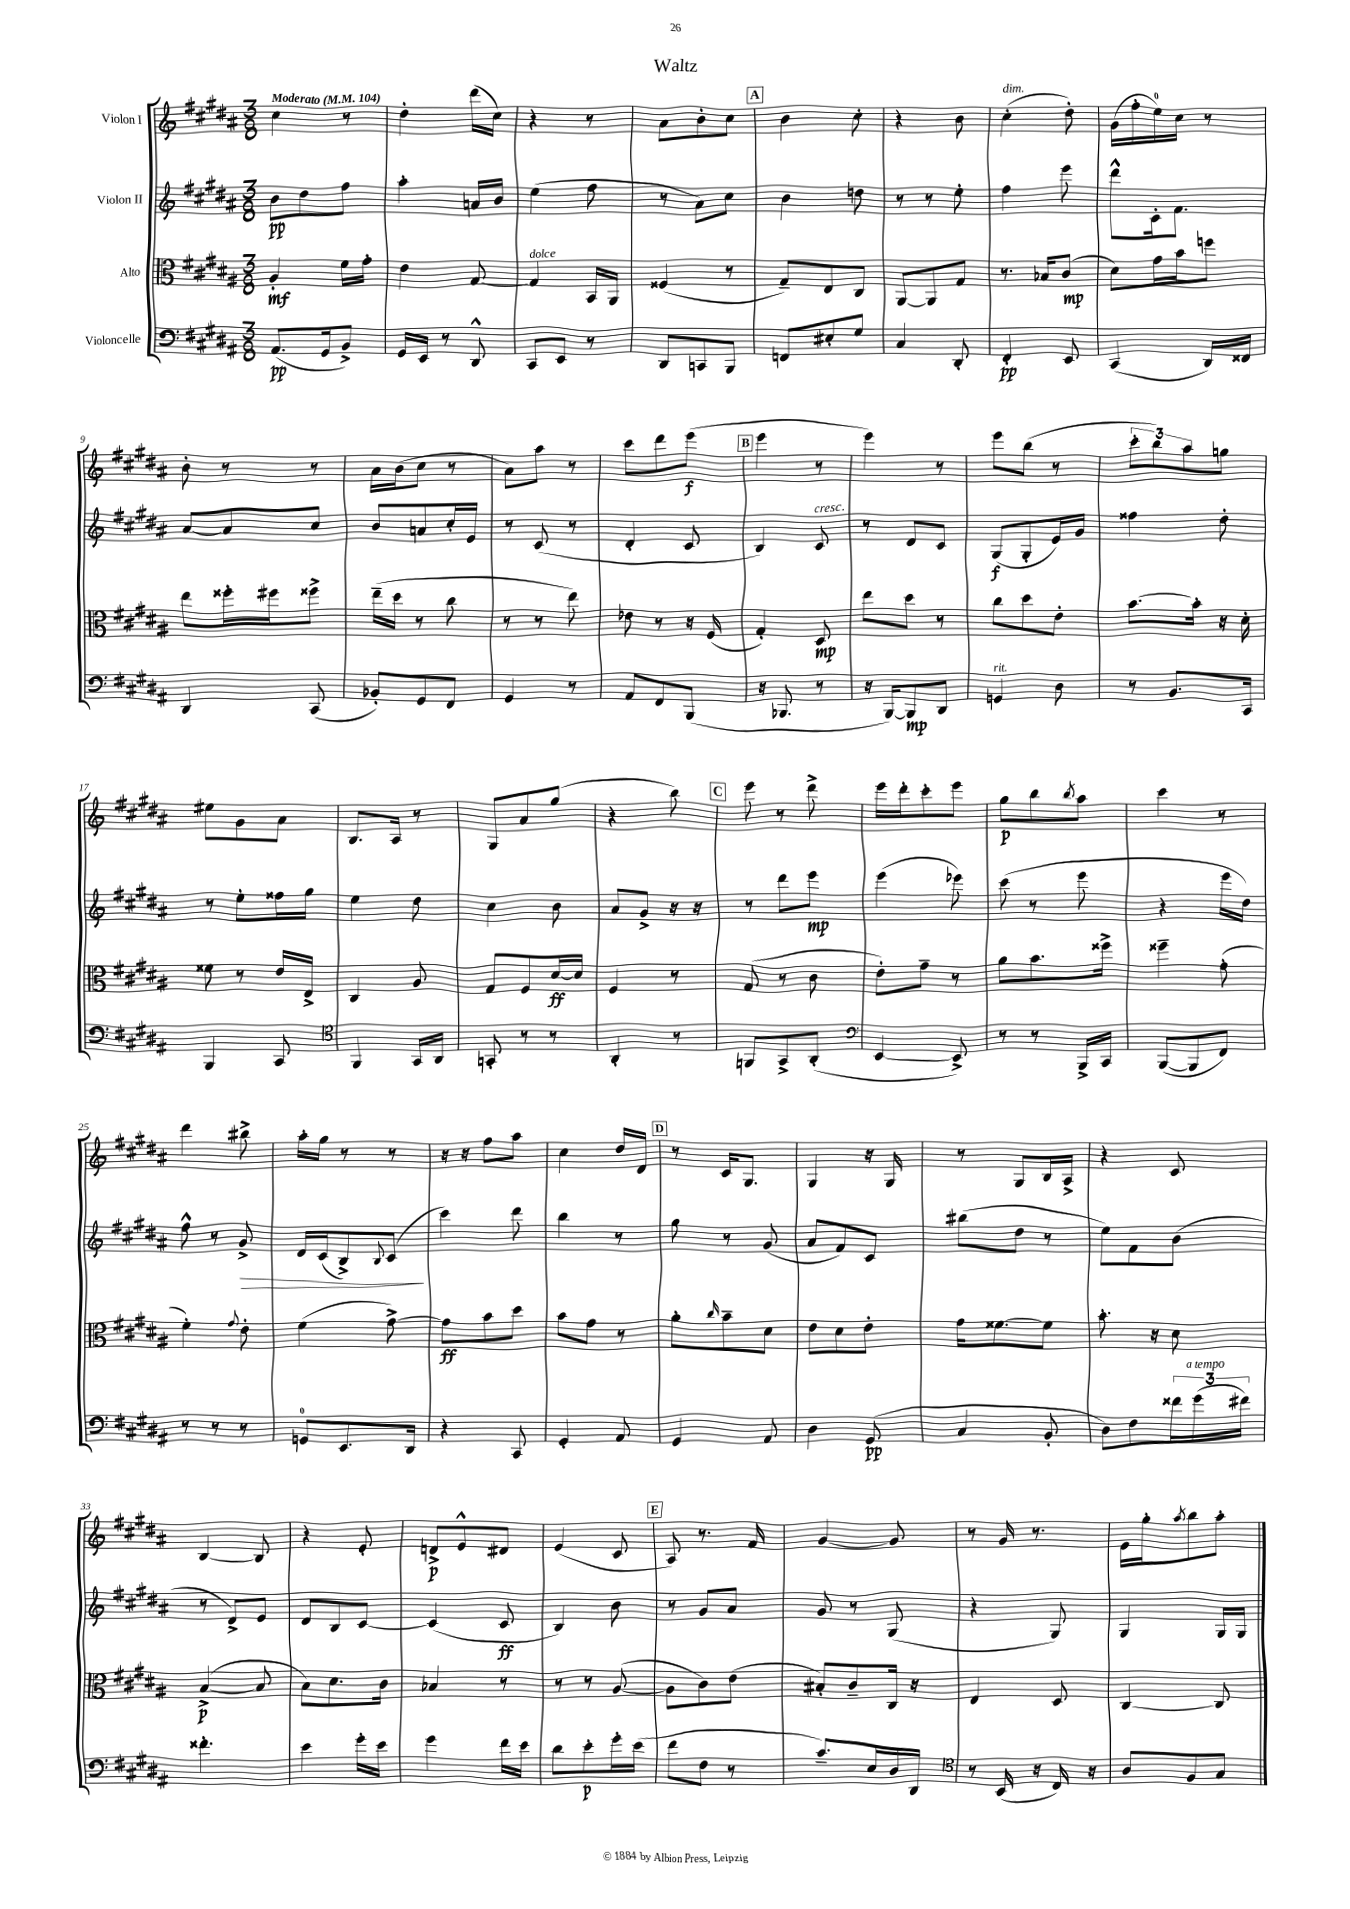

**kern	**dynam	**kern	**dynam	**kern	**dynam	**kern	**dynam
*part4	*part4	*part3	*part3	*part2	*part2	*part1	*part1
*staff4	*staff4	*staff3	*staff3	*staff2	*staff2	*staff1	*staff1
*I"Violoncelle	*	*I"Alto	*	*I"Violon II	*	*I"Violon I	*
*clefF4	*	*clefC3	*	*clefG2	*	*clefG2	*
*k[f#c#g#d#a#]	*	*k[f#c#g#d#a#]	*	*k[f#c#g#d#a#]	*	*k[f#c#g#d#a#]	*
*M3/8	*	*M3/8	*	*M3/8	*	*M3/8	*
*MM104	*	*MM104	*	*MM104	*	*MM104	*
=1	=1	=1	=1	=1	=1	=1	=1
!	!	!	!	!	!	!LO:TX:a:B:t=Moderato	!
(8.AA#/L	pp	4A#'/	mf	8b\L	pp	4cc#\	.
.	.	.	.	8dd#\	.	.	.
16GG#/k	.	.	.	.	.	.	.
8BB^/J)	.	16f#\LL	.	8ff#\J	.	8r	.
.	.	16g#'\JJ	.	.	.	.	.
=2	=2	=2	=2	=2	=2	=2	=2
16GG#/LL	.	4e\	.	4aa#'\	.	4dd#'\	.
16EE/JJ	.	.	.	.	.	.	.
8r	.	.	.	.	.	.	.
8DD#^^/	.	[8G#/	.	16an/LL	.	(16ddd#\LL	.
.	.	.	.	16b/JJ	.	16cc#\JJ)	.
=3	=3	=3	=3	=3	=3	=3	=3
!	!	!LO:TX:a:i:t=dolce	!	!	!	!	!
8CC#/L	.	4G#/]	.	(4ee\	.	4r	.
8EE/J	.	.	.	.	.	.	.
8r	.	16BB/LL	.	8ff#\	.	8r	.
.	.	16AA#/JJ	.	.	.	.	.
=4	=4	=4	=4	=4	=4	=4	=4
8DD#/L	.	(4F##X/	.	8r	.	8a#\L	.
8CCn/	.	.	.	8a#\L)	.	8b'\	.
8BBB/J	.	8r	.	8cc#\J	.	8cc#\J	.
!!LO:REH:place=s1:t=A
=5	=5	=5	=5	=5	=5	=5	=5
8FFn/L	.	8G#~/L)	.	4b\	.	4b\	.
8E#X'/	.	8E/	.	.	.	.	.
8G#/J	.	8C#/J	.	8ddn\	.	8cc#'\	.
=6	=6	=6	=6	=6	=6	=6	=6
4C#/	.	[8AA#/L	.	8r	.	4r	.
.	.	8AA#/]	.	8r	.	.	.
8DD#'/	.	8G#/J	.	8ee'\	.	8b\	.
=7	=7	=7	=7	=7	=7	=7	=7
!	!	!	!	!	!	!LO:TX:a:i:t=dim.	!
4FF#'/	pp	8.r	.	4ff#\	.	(4cc#'\	.
.	.	16B-X/KL	.	.	.	.	.
8EE/	.	(8c#/J	mp	8eee\	.	8dd#'\)	.
=8	=8	=8	=8	=8	=8	=8	=8
(4CC#/	.	8d#\L)	.	8ddd#^^\L	.	(16g#\LL	.
.	.	.	.	.	.	16ff#'\	.
.	.	16g#\L	.	16c#'\k	.	16ee\)	.
.	.	16b\J	.	8.f#\J	.	16cc#\JJ	.
16DD#/LL)	.	8ffn\J	.	.	.	8r	.
16FF##X/JJ	.	.	.	.	.	.	.
!!LO:LB:g=z
=9	=9	=9	=9	=9	=9	=9	=9
4DD#/	.	8ee\L	.	[8a#/L	.	8b'\	.
.	.	16ff##X'\L	.	8a#/]	.	8r	.
.	.	16ff#X\J	.	.	.	.	.
(8CC#/	.	8ff##X^\J	.	8cc#/J	.	8r	.
=10	=10	=10	=10	=10	=10	=10	=10
8BB-X'/L)	.	(16ee~\LL	.	8b/L	.	16a#\LL	.
.	.	16dd#\JJ	.	.	.	(16b\J	.
8GG#/	.	8r	.	8an/	.	8cc#\J	.
8FF#/J	.	8cc#\	.	16cc#'/L	.	8r	.
.	.	.	.	16e/JJ	.	.	.
=11	=11	=11	=11	=11	=11	=11	=11
4GG#/	.	8r	.	8r	.	8a#\L)	.
.	.	8r	.	(8c#/	.	8aa#\J	.
8r	.	8ee\)	.	8r	.	8r	.
=12	=12	=12	=12	=12	=12	=12	=12
8AA#/L	.	8e-X\	.	4d#'/	.	8ccc#\L	.
8FF#/	.	8r	.	.	.	8ddd#\	.
(8BBB/J	.	16r	.	8c#/	.	(8eee\J	f
.	.	(16F#/	.	.	.	.	.
!!LO:REH:place=s1:t=B
=13	=13	=13	=13	=13	=13	=13	=13
16r	.	4G#'/)	.	4B/)	.	4eee\	.
8.BBB-X/	.	.	.	.	.	.	.
!	!	!	!	!LO:TX:a:i:t=cresc.	!	!	!
8r	.	8D#/	mp	8c#/	.	8r	.
=14	=14	=14	=14	=14	=14	=14	=14
16r	.	8ee\L	.	8r	.	4eee\)	.
[16BBB/KL)	.	.	.	.	.	.	.
8BBB/]	mp	8dd#\J	.	8d#/L	.	.	.
8DD#/J	.	8r	.	8c#/J	.	8r	.
=15	=15	=15	=15	=15	=15	=15	=15
!LO:TX:a:i:t=rit.	!	!	!	!	!	!	!
4GGn/	.	8cc#\L	.	(8G#/L	f	8eee\L	.
.	.	8dd#\	.	8G#'/	.	(8bb\J	.
8D#\	.	8e'\J	.	16e/L)	.	8r	.
.	.	.	.	16g#/JJ	.	.	.
=16	=16	=16	=16	=16	=16	=16	=16
8r	.	[8.b\L	.	4ff##X\	.	12ccc#'\L	.
.	.	.	.	.	.	12bb\)	.
8.BB/L	.	.	.	.	.	.	.
.	.	.	.	.	.	12aa#\	.
.	.	16b'\Jk]	.	.	.	.	.
.	.	16r	.	8dd#'\	.	8ggn\J	.
16CC#/Jk	.	16d#'\	.	.	.	.	.
!!LO:LB:g=z
=17	=17	=17	=17	=17	=17	=17	=17
4BBB/	.	8f##X\	.	8r	.	8ee#X\L	.
.	.	8r	.	8ee'\L	.	8g#\	.
8CC#/	.	16e/LL	.	16ff##X\L	.	8a#\J	.
.	.	16E^/JJ	.	16gg#\JJ	.	.	.
=18	=18	=18	=18	=18	=18	=18	=18
*clefC4	*	*	*	*	*	*	*
4FF#/	.	4C#/	.	4ee\	.	8.B/L	.
.	.	.	.	.	.	16A#/Jk	.
16GG#/LL	.	8A#/	.	8dd#\	.	8r	.
16AA#/JJ	.	.	.	.	.	.	.
=19	=19	=19	=19	=19	=19	=19	=19
8GGn'/	.	8G#/L	.	4cc#\	.	8G#/L	.
8r	.	8F#/	.	.	.	8a#/	.
8r	.	[16d#/L	ff	8b\	.	(8gg#/J	.
.	.	16d#/JJ]	.	.	.	.	.
=20	=20	=20	=20	=20	=20	=20	=20
4AA#'/	.	4F#/	.	8a#/L	.	4r	.
.	.	.	.	8g#^/J	.	.	.
8r	.	8r	.	16r	.	8bb\)	.
.	.	.	.	16r	.	.	.
!!LO:REH:place=s1:t=C
=21	=21	=21	=21	=21	=21	=21	=21
8FFn/L	.	(8G#/	.	8r	.	8eee\	.
8GG#^/	.	8r	.	8ddd#\L	.	8r	.
(8AA#'/J	.	8c#\	.	8eee\J	mp	8ddd#^\	.
=22	=22	=22	=22	=22	=22	=22	=22
*clefF4	*	*	*	*	*	*	*
[4EE/	.	8e'\L)	.	(4eee\	.	16eee\LL	.
.	.	.	.	.	.	16ddd#'\J	.
.	.	8g#~\J	.	.	.	8ccc#'\	.
8EE^/])	.	8r	.	8eee-X\)	.	8eee\J	.
=23	=23	=23	=23	=23	=23	=23	=23
8r	.	8a#\L	.	(8ccc#\	.	8gg#\L	p
8r	.	8.b\	.	8r	.	8bb\	.
.	.	.	.	.	.	8qbb/	.
16BBB^/LL	.	.	.	8eee\	.	8aa#\J	.
16CC#/JJ	.	16ff##X^\Jk	.	.	.	.	.
=24	=24	=24	=24	=24	=24	=24	=24
([8BBB/L	.	4ff##X~\	.	4r	.	4ccc#\	.
8BBB/]	.	.	.	.	.	.	.
8FF#/J)	.	(8g#'\	.	16eee\LL	.	8r	.
.	.	.	.	16dd#\JJ)	.	.	.
!!LO:LB:g=z
=25	=25	=25	=25	=25	=25	=25	=25
8r	.	4f#'\)	.	8ff#^^\	.	4ddd#\	.
8r	.	.	.	8r	.	.	.
.	.	8qqg#/	.	.	.	.	.
!	!	!	!	!	!LO:HP:b	!	!
8r	.	8e'\	.	8g#^/	>	8bb#X^\	.
=26	=26	=26	=26	=26	=26	=26	=26
8GGn/L	.	(4f#\	.	16d#/LL	.	16aa#'\LL	.
.	.	.	.	(16c#/J	.	16gg#\JJ	.
8.EE/	.	.	.	8B^/)	.	8r	.
.	.	.	.	8qqB/	.	.	.
.	.	[8g#^\)	.	(8c#/J	.	8r	.
16DD#/Jk	.	.	.	.	.	.	.
.	.	.	.	.	]	.	.
=27	=27	=27	=27	=27	=27	=27	=27
4r	.	8g#\L]	ff	4ccc#\)	.	16r	.
.	.	.	.	.	.	16r	.
.	.	8b\	.	.	.	8ff#\L	.
8CC#/	.	8dd#\J	.	8ddd#\	.	8aa#\J	.
=28	=28	=28	=28	=28	=28	=28	=28
4GG#'/	.	8b\L	.	4bb\	.	4cc#\	.
.	.	8g#\J	.	.	.	.	.
8AA#/	.	8r	.	8r	.	16dd#/LL	.
.	.	.	.	.	.	16d#/JJ	.
!!LO:REH:place=s1:t=D
=29	=29	=29	=29	=29	=29	=29	=29
4GG#/	.	8a#'\L	.	8gg#\	.	8r	.
.	.	16qqcc#/	.	.	.	.	.
.	.	8b~\	.	8r	.	16c#/KL	.
.	.	.	.	.	.	8.G#/J	.
8AA#/	.	8d#\J	.	(8g#/	.	.	.
=30	=30	=30	=30	=30	=30	=30	=30
4D#\	.	8e\L	.	8a#/L	.	4G#/	.
.	.	8d#\	.	8f#/)	.	.	.
(8GG#/	pp	8e'\J	.	8c#/J	.	16r	.
.	.	.	.	.	.	16G#/	.
=31	=31	=31	=31	=31	=31	=31	=31
4C#/	.	16g#\KL	.	(8bb#X\L	.	8r	.
.	.	[8.f##X\	.	.	.	.	.
.	.	.	.	8dd#\J	.	8G#/L	.
8BB'/	.	8f##\J]	.	8r	.	16B/L	.
.	.	.	.	.	.	16A#^/JJ	.
=32	=32	=32	=32	=32	=32	=32	=32
8D#\L)	.	8.b'\	.	8ee\L)	.	4r	.
8F#\	.	.	.	8f#\	.	.	.
.	.	16r	.	.	.	.	.
24f##X\L	.	8d#\	.	(8b\J	.	8c#/	.
!LO:TX:a:i:t=a tempo	!	!	!	!	!	!	!
(24g#\	.	.	.	.	.	.	.
24f#X\JJ)	.	.	.	.	.	.	.
!!LO:LB:g=z
=33	=33	=33	=33	=33	=33	=33	=33
4.f##X'\	.	([4B^/	p	8r	.	[4B/	.
.	.	.	.	8d#^/L)	.	.	.
.	.	8B/]	.	8e/J	.	8B/]	.
=34	=34	=34	=34	=34	=34	=34	=34
4e\	.	8B\L)	.	8d#/L	.	4r	.
.	.	8.d#\	.	8B/	.	.	.
16g#'\LL	.	.	.	[8c#/J	.	8e'/	.
16e\JJ	.	16c#\Jk	.	.	.	.	.
=35	=35	=35	=35	=35	=35	=35	=35
4g#\	.	4B-X/	.	(4c#/]	.	8dn^/L	p
.	.	.	.	.	.	8e^^/	.
16f#\LL	.	8r	.	8c#/	ff	8d#X/J	.
16e\JJ	.	.	.	.	.	.	.
=36	=36	=36	=36	=36	=36	=36	=36
8d#\L	.	8r	.	4B/)	.	(4e/	.
8e'\	p	8r	.	.	.	.	.
16g#'\L	.	([8A#/	.	8b\	.	8c#/	.
(16e\JJ	.	.	.	.	.	.	.
!!LO:REH:place=s1:t=E
=37	=37	=37	=37	=37	=37	=37	=37
8f#\L	.	8A#\L]	.	8r	.	8A#/)	.
8F#\J	.	8c#\)	.	8g#/L	.	8.r	.
8r	.	(8e\J	.	8a#/J	.	.	.
.	.	.	.	.	.	16f#/	.
=38	=38	=38	=38	=38	=38	=38	=38
8.c#~/L)	.	8B#X'/L)	.	8g#/	.	[4g#/	.
.	.	8c#~/	.	8r	.	.	.
16E/L	.	.	.	.	.	.	.
16D#/	.	16C#/Jk	.	(8G#/	.	8g#/]	.
16DD#/JJ	.	16r	.	.	.	.	.
=39	=39	=39	=39	=39	=39	=39	=39
*clefC4	*	*	*	*	*	*	*
8r	.	4E/	.	4r	.	8r	.
(16BB/	.	.	.	.	.	16g#/	.
16r	.	.	.	.	.	8.r	.
16C#/)	.	8D#/	.	8G#/)	.	.	.
16r	.	.	.	.	.	.	.
=40	=40	=40	=40	=40	=40	=40	=40
8A#/L	.	[4C#/	.	4G#/	.	16e\LL	.
.	.	.	.	.	.	16gg#'\J	.
.	.	.	.	.	.	8qaa#/	.
8F#/	.	.	.	.	.	8bb\	.
8G#/J	.	8C#/]	.	16G#/LL	.	8aa#'\J	.
.	.	.	.	16G#/JJ	.	.	.
==	==	==	==	==	==	==	==
*-	*-	*-	*-	*-	*-	*-	*-
